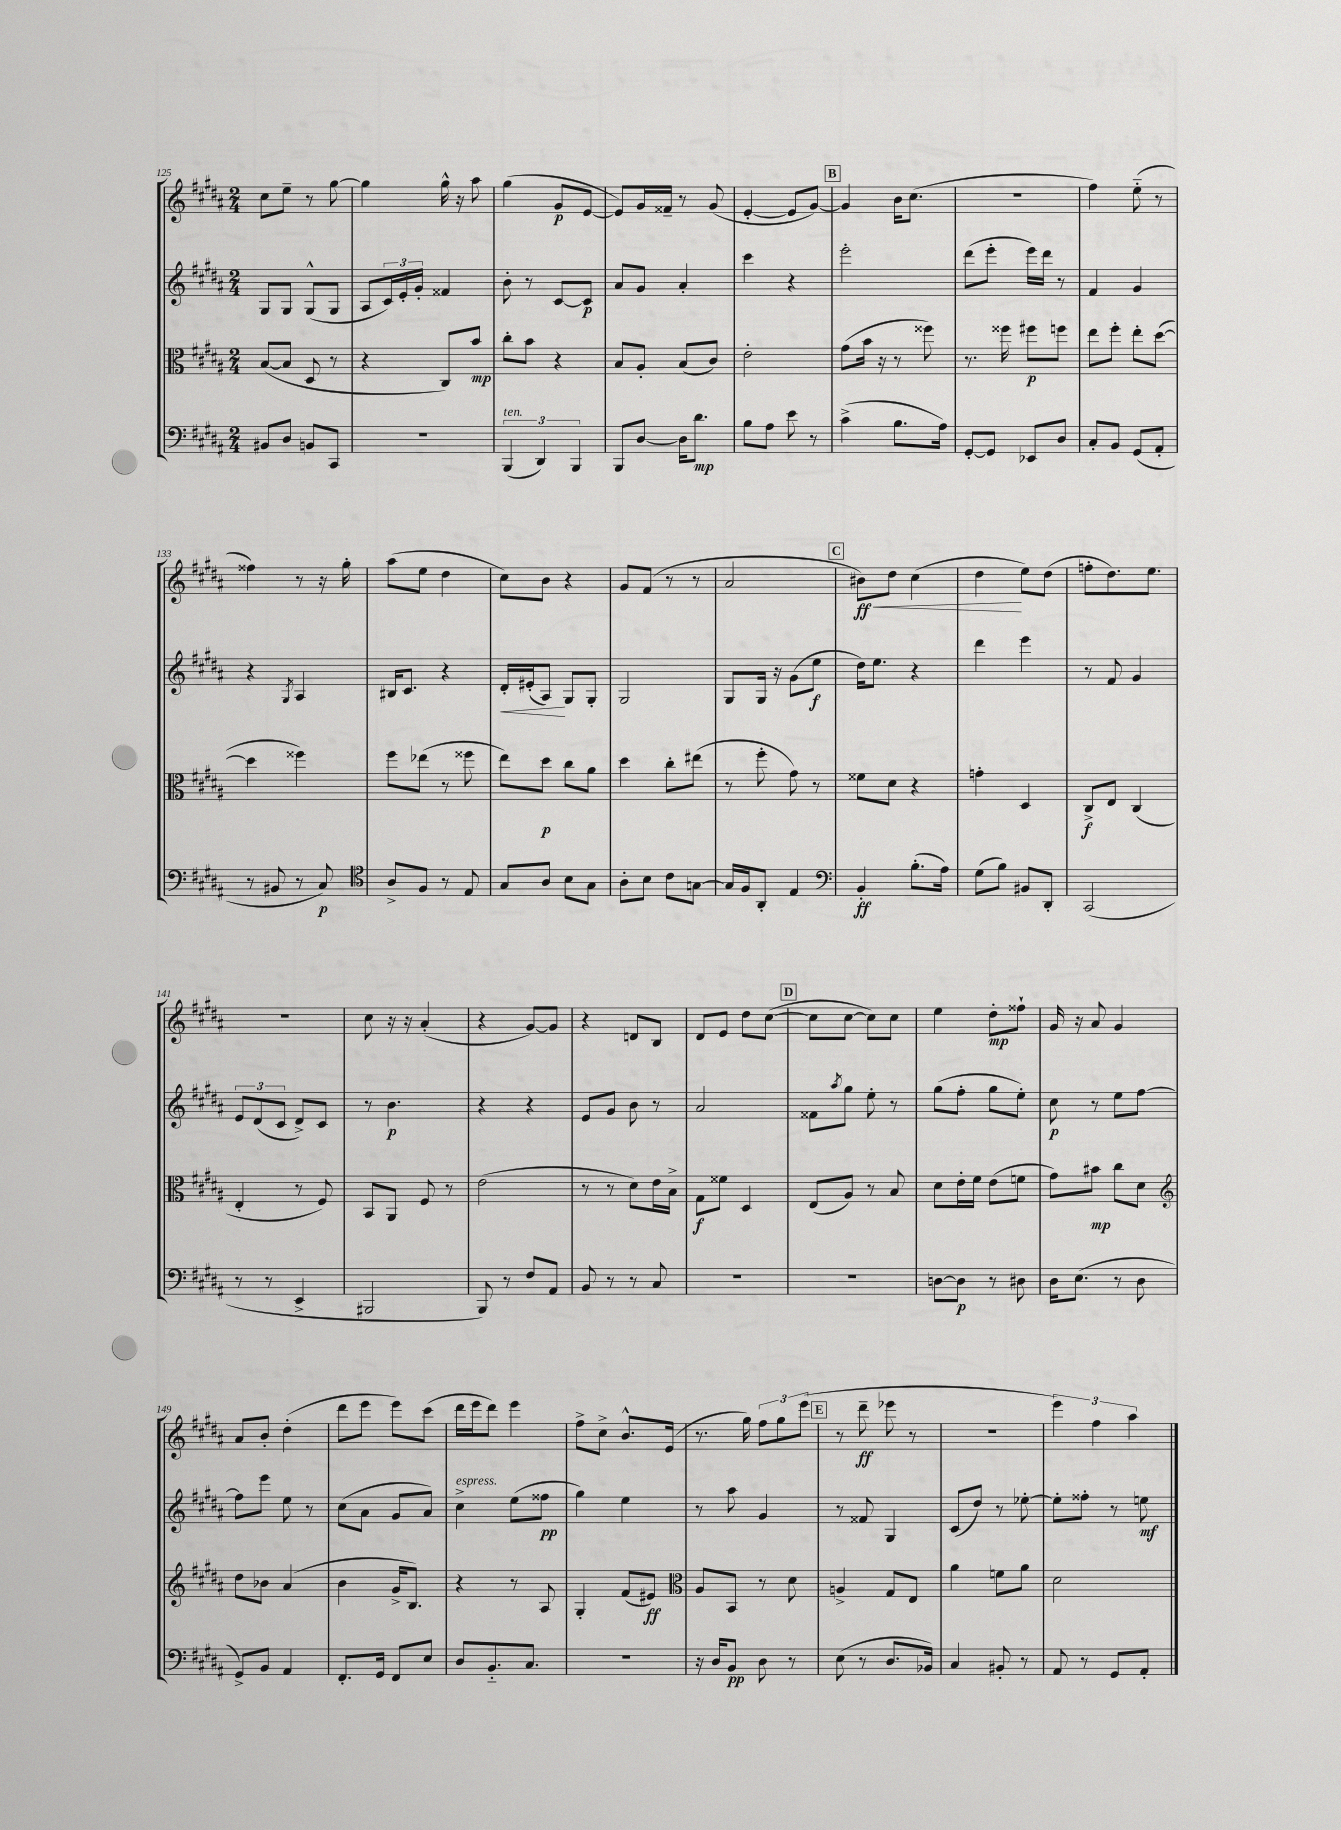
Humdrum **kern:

**kern	**dynam	**kern	**dynam	**kern	**dynam	**kern	**dynam
*part4	*part4	*part3	*part3	*part2	*part2	*part1	*part1
*staff4	*staff4	*staff3	*staff3	*staff2	*staff2	*staff1	*staff1
*clefF4	*	*clefC3	*	*clefG2	*	*clefG2	*
*k[f#c#g#d#a#]	*	*k[f#c#g#d#a#]	*	*k[f#c#g#d#a#]	*	*k[f#c#g#d#a#]	*
*M2/4	*	*M2/4	*	*M2/4	*	*M2/4	*
=125	=125	=125	=125	=125	=125	=125	=125
8BB#X/L	.	([8B/L	.	8G#/L	.	8cc#\L	.
8D#/J	.	8B/J]	.	8G#/J	.	8ee~\J	.
8BBn/L	.	8D#/	.	(8G#^^/L	.	8r	.
8CC#/J	.	8r	.	8G#/J	.	[8gg#\	.
=126	=126	=126	=126	=126	=126	=126	=126
2r	.	4r	.	8A#/L	.	4gg#\]	.
.	.	.	.	24c#/L)	.	.	.
.	.	.	.	24e'/	.	.	.
.	.	.	.	24g#'/JJ	.	.	.
.	.	8C#/L)	.	4f##X/	.	16gg#^^\	.
.	.	.	.	.	.	16r	.
.	.	8b/J	mp	.	.	8aa#\	.
=127	=127	=127	=127	=127	=127	=127	=127
!LO:TX:a:i:t=ten.	!	!	!	!	!	!	!
(6BBB/	.	8cc#'\L	.	8b'\	.	(4gg#\	.
.	.	8b\J	.	8r	.	.	.
6DD#/)	.	.	.	.	.	.	.
.	.	4r	.	[8c#/L	.	8g#/L	p
6BBB/	.	.	.	.	.	.	.
.	.	.	.	8c#/J]	p	[8e/J	.
=128	=128	=128	=128	=128	=128	=128	=128
8BBB/L	.	8B/L	.	8a#/L	.	8e/L])	.
[8D#/J	.	8A#'/J	.	8g#/J	.	16g#/L	.
.	.	.	.	.	.	16f##X~/JJ	.
16D#\KL]	.	(8B/L	.	4a#'/	.	8r	.
8.d#\J	mp	.	.	.	.	.	.
.	.	8c#/J)	.	.	.	(8g#/	.
=129	=129	=129	=129	=129	=129	=129	=129
8B\L	.	2e'\	.	4ccc#\	.	[4e'/	.
8A#\J	.	.	.	.	.	.	.
8e\	.	.	.	4r	.	8e/L]	.
8r	.	.	.	.	.	[8g#/J)	.
!!LO:REH:place=s1:t=B
=130	=130	=130	=130	=130	=130	=130	=130
(4c#^\	.	(8g#\L	.	2eee'\	.	4g#/]	.
.	.	16b\Jk	.	.	.	.	.
.	.	16r	.	.	.	.	.
8.B\L	.	8r	.	.	.	16b\KL	.
.	.	.	.	.	.	(8.cc#\J	.
.	.	8ff##X\)	.	.	.	.	.
16A#\Jk)	.	.	.	.	.	.	.
=131	=131	=131	=131	=131	=131	=131	=131
[8GG#'/L	.	8.r	.	(8ddd#\L	.	2r	.
8GG#/J]	.	.	.	8eee'\J	.	.	.
.	.	16ff##X\	.	.	.	.	.
8EE-X/L	.	8ff#X\L	p	16eee\LL)	.	.	.
.	.	.	.	16ddd#\JJ	.	.	.
8D#/J	.	8ffn\J	.	8r	.	.	.
=132	=132	=132	=132	=132	=132	=132	=132
8C#'/L	.	8ee\L	.	4f#/	.	4ff#\)	.
8BB/J	.	8ff#'\J	.	.	.	.	.
(8GG#/L	.	8ee'\L	.	4g#/	.	(8ee\	.
8AA#'/J	.	([8dd#\J	.	.	.	8r	.
!!LO:LB:g=z
=133	=133	=133	=133	=133	=133	=133	=133
8r	.	4dd#\]	.	4r	.	4ff##X\)	.
8BB#X/	.	.	.	.	.	.	.
.	.	.	.	8qG#/	.	.	.
8r	.	4ff##X\)	.	4A#/	.	8r	.
8C#/)	p	.	.	.	.	16r	.
.	.	.	.	.	.	16gg#'\	.
=134	=134	=134	=134	=134	=134	=134	=134
*clefC4	*	*	*	*	*	*	*
8A#^/L	.	8ff#\L	.	16B#X/KL	.	(8aa#\L	.
.	.	.	.	8.c#/J	.	.	.
8F#/J	.	(8ee-X\J	.	.	.	8ee\J	.
8r	.	8r	.	4r	.	4dd#\	.
8E/	.	8ff##X\	.	.	.	.	.
=135	=135	=135	=135	=135	=135	=135	=135
!	!	!	!	!	!LO:HP:b	!	!
8G#/L	.	8ee\L)	.	16d#'/LL	<	8cc#\L)	.
.	.	.	.	(16e#X'/J	.	.	.
8A#/J	.	8dd#\J	p	8A#/J)	.	8b\J	.
8B\L	.	8cc#\L	.	8G#/L	[	4r	.
8G#\J	.	8a#\J	.	8G#'/J	.	.	.
=136	=136	=136	=136	=136	=136	=136	=136
8A#'\L	.	4dd#\	.	2G#/	.	8g#/L	.
8B\J	.	.	.	.	.	(8f#/J	.
8c#\L	.	8cc#'\L	.	.	.	8r	.
[8Gn\J	.	(8ee#X\J	.	.	.	8r	.
=137	=137	=137	=137	=137	=137	=137	=137
16G/LL]	.	8r	.	8G#/L	.	2a#/	.
16F#/J	.	.	.	.	.	.	.
8AA#'/J	.	8ff#'\	.	16G#/Jk	.	.	.
.	.	.	.	16r	.	.	.
4E/	.	8g#\)	.	(8g#\L	.	.	.
.	.	8r	.	8ee\J	f	.	.
!!LO:REH:place=s1:t=C
=138	=138	=138	=138	=138	=138	=138	=138
*clefF4	*	*	*	*	*	*	*
!	!	!	!	!	!	!	!LO:HP:b
4BB'/	ff	8f##X\L	.	16dd#\KL)	.	8b#X\L)	< ff
.	.	.	.	8.ee\J	.	.	.
.	.	8d#\J	.	.	.	8dd#\J	.
(8.B'\L	.	4r	.	4r	.	(4cc#\	.
16A#\Jk)	.	.	.	.	.	.	.
=139	=139	=139	=139	=139	=139	=139	=139
(8G#\L	.	4gn'\	.	4ddd#\	.	4dd#\	.
8B\J)	.	.	.	.	.	.	.
8BB#X/L	.	4D#/	.	4eee\	.	8ee\L)	[
8DD#'/J	.	.	.	.	.	(8dd#\J	.
=140	=140	=140	=140	=140	=140	=140	=140
(2CC#/	.	8C#^/L	f	8r	.	8ffn'\L	.
.	.	8E/J	.	8f#/	.	8.dd#\)	.
.	.	(4C#/	.	4g#/	.	.	.
.	.	.	.	.	.	8.ee\J	.
!!LO:LB:g=z
=141	=141	=141	=141	=141	=141	=141	=141
8r	.	4E'/	.	12e/L	.	2r	.
.	.	.	.	(12d#/	.	.	.
8r	.	.	.	.	.	.	.
.	.	.	.	12c#/J	.	.	.
4EE^/	.	8r	.	8d#^/L)	.	.	.
.	.	8F#/)	.	8c#/J	.	.	.
=142	=142	=142	=142	=142	=142	=142	=142
2BBB#X/	.	8BB/L	.	8r	.	8cc#\	.
.	.	8AA#/J	.	4.b\	p	16r	.
.	.	.	.	.	.	16r	.
.	.	8F#/	.	.	.	(4a#'/	.
.	.	8r	.	.	.	.	.
=143	=143	=143	=143	=143	=143	=143	=143
8BBB/)	.	(2e\	.	4r	.	4r	.
8r	.	.	.	.	.	.	.
8F#/L	.	.	.	4r	.	[8g#/L)	.
8AA#/J	.	.	.	.	.	8g#/J]	.
=144	=144	=144	=144	=144	=144	=144	=144
8BB/	.	8r	.	8e/L	.	4r	.
8r	.	8r	.	8g#/J	.	.	.
8r	.	8d#\L)	.	8b\	.	8dn/L	.
8C#/	.	16e\L	.	8r	.	8B/J	.
.	.	16B^\JJ	.	.	.	.	.
=145	=145	=145	=145	=145	=145	=145	=145
2r	.	8G#\L	f	2a#/	.	8d#/L	.
.	.	8f##X\J	.	.	.	8e/J	.
.	.	4D#/	.	.	.	8dd#\L	.
.	.	.	.	.	.	([8cc#\J	.
!!LO:REH:place=s1:t=D
=146	=146	=146	=146	=146	=146	=146	=146
2r	.	(8E/L	.	8f##X\L	.	8cc#\L]	.
.	.	.	.	8qaa#/	.	.	.
.	.	8A#/J)	.	8gg#\J	.	[8cc#\J	.
.	.	8r	.	8ee'\	.	8cc#\L])	.
.	.	8B/	.	8r	.	8cc#\J	.
=147	=147	=147	=147	=147	=147	=147	=147
[8Dn\L	.	8d#\L	.	(8gg#\L	.	4ee\	.
8D\J]	p	16e'\L	.	8ff#'\J	.	.	.
.	.	16f#\JJ	.	.	.	.	.
8r	.	(8e\L	.	8gg#\L	.	8dd#'\L	mp
8D#X\	.	8fn\J	.	8ee'\J)	.	8ff##X`\J	.
=148	=148	=148	=148	=148	=148	=148	=148
16D#\KL	.	8g#\L)	.	8cc#\	p	16g#/	.
(8.E\J	.	.	.	.	.	16r	.
.	.	8b#X\J	mp	8r	.	8a#/	.
8r	.	8cc#\L	.	8ee\L	.	4g#/	.
8D#\	.	8d#\J	.	[8ff#\J	.	.	.
!!LO:LB:g=z
=149	=149	=149	=149	=149	=149	=149	=149
*	*	*clefG2	*	*	*	*	*
8GG#^/L)	.	8dd#\L	.	8ff#\L]	.	8a#/L	.
8BB/J	.	8b-X\J	.	8eee\J	.	8b'/J	.
4AA#/	.	(4a#/	.	8ee\	.	(4dd#'\	.
.	.	.	.	8r	.	.	.
=150	=150	=150	=150	=150	=150	=150	=150
8.FF#'/L	.	4b\	.	(8cc#\L	.	8ddd#\L	.
.	.	.	.	8a#\J	.	8eee\J	.
16GG#/Jk	.	.	.	.	.	.	.
8FF#/L	.	16g#^/KL	.	8g#/L	.	8eee\L)	.
.	.	8.B/J)	.	.	.	.	.
8E/J	.	.	.	8a#/J)	.	(8ccc#\J	.
=151	=151	=151	=151	=151	=151	=151	=151
!	!	!	!	!LO:TX:a:i:t=espress.	!	!	!
8D#/L	.	4r	.	4cc#^\	.	16ddd#\LL	.
.	.	.	.	.	.	16eee\J	.
8.BB/	.	.	.	.	.	8ddd#\J)	.
.	.	8r	.	(8ee\L	.	4eee\	.
8.C#/J	.	.	.	.	.	.	.
.	.	8A#/	.	8ff##X\J	pp	.	.
=152	=152	=152	=152	=152	=152	=152	=152
2r	.	4G#'/	.	4gg#\)	.	8ff#^\L	.
.	.	.	.	.	.	8cc#^\J	.
.	.	(8f#/L	.	4ee\	.	8.b^^/L	.
.	.	8e#X/J)	ff	.	.	.	.
.	.	.	.	.	.	(16e/Jk	.
=153	=153	=153	=153	=153	=153	=153	=153
*	*	*clefC3	*	*	*	*	*
16r	.	8A#/L	.	8r	.	8.r	.
16D#/KL	.	.	.	.	.	.	.
8BB/J	pp	8BB/J	.	8aa#\	.	.	.
.	.	.	.	.	.	16gg#\)	.
8D#\	.	8r	.	4g#/	.	12ff#\L	.
.	.	.	.	.	.	12gg#\	.
8r	.	8d#\	.	.	.	.	.
.	.	.	.	.	.	(12eee\J	.
!!LO:REH:place=s1:t=E
=154	=154	=154	=154	=154	=154	=154	=154
(8E\	.	4An^/	.	8r	.	8r	.
8r	.	.	.	8f##X/	.	8ddd#~\	ff
8.D#/L	.	8G#/L	.	4G#/	.	8eee-X\	.
.	.	8E/J	.	.	.	8r	.
16BB-X/Jk)	.	.	.	.	.	.	.
=155	=155	=155	=155	=155	=155	=155	=155
4C#/	.	4a#\	.	(8c#/L	.	2r	.
.	.	.	.	8dd#/J)	.	.	.
8BB#X'/	.	8fn\L	.	8r	.	.	.
8r	.	8a#\J	.	[8ee-X'\	.	.	.
=156	=156	=156	=156	=156	=156	=156	=156
8AA#/	.	2d#\	.	8ee-'\L]	.	6eee\)	.
8r	.	.	.	8ff##X'\J	.	.	.
.	.	.	.	.	.	6ff#\	.
8GG#/L	.	.	.	8r	.	.	.
.	.	.	.	.	.	6aa#\	.
8AA#'/J	.	.	.	8een\	mf	.	.
==	==	==	==	==	==	==	==
*-	*-	*-	*-	*-	*-	*-	*-
